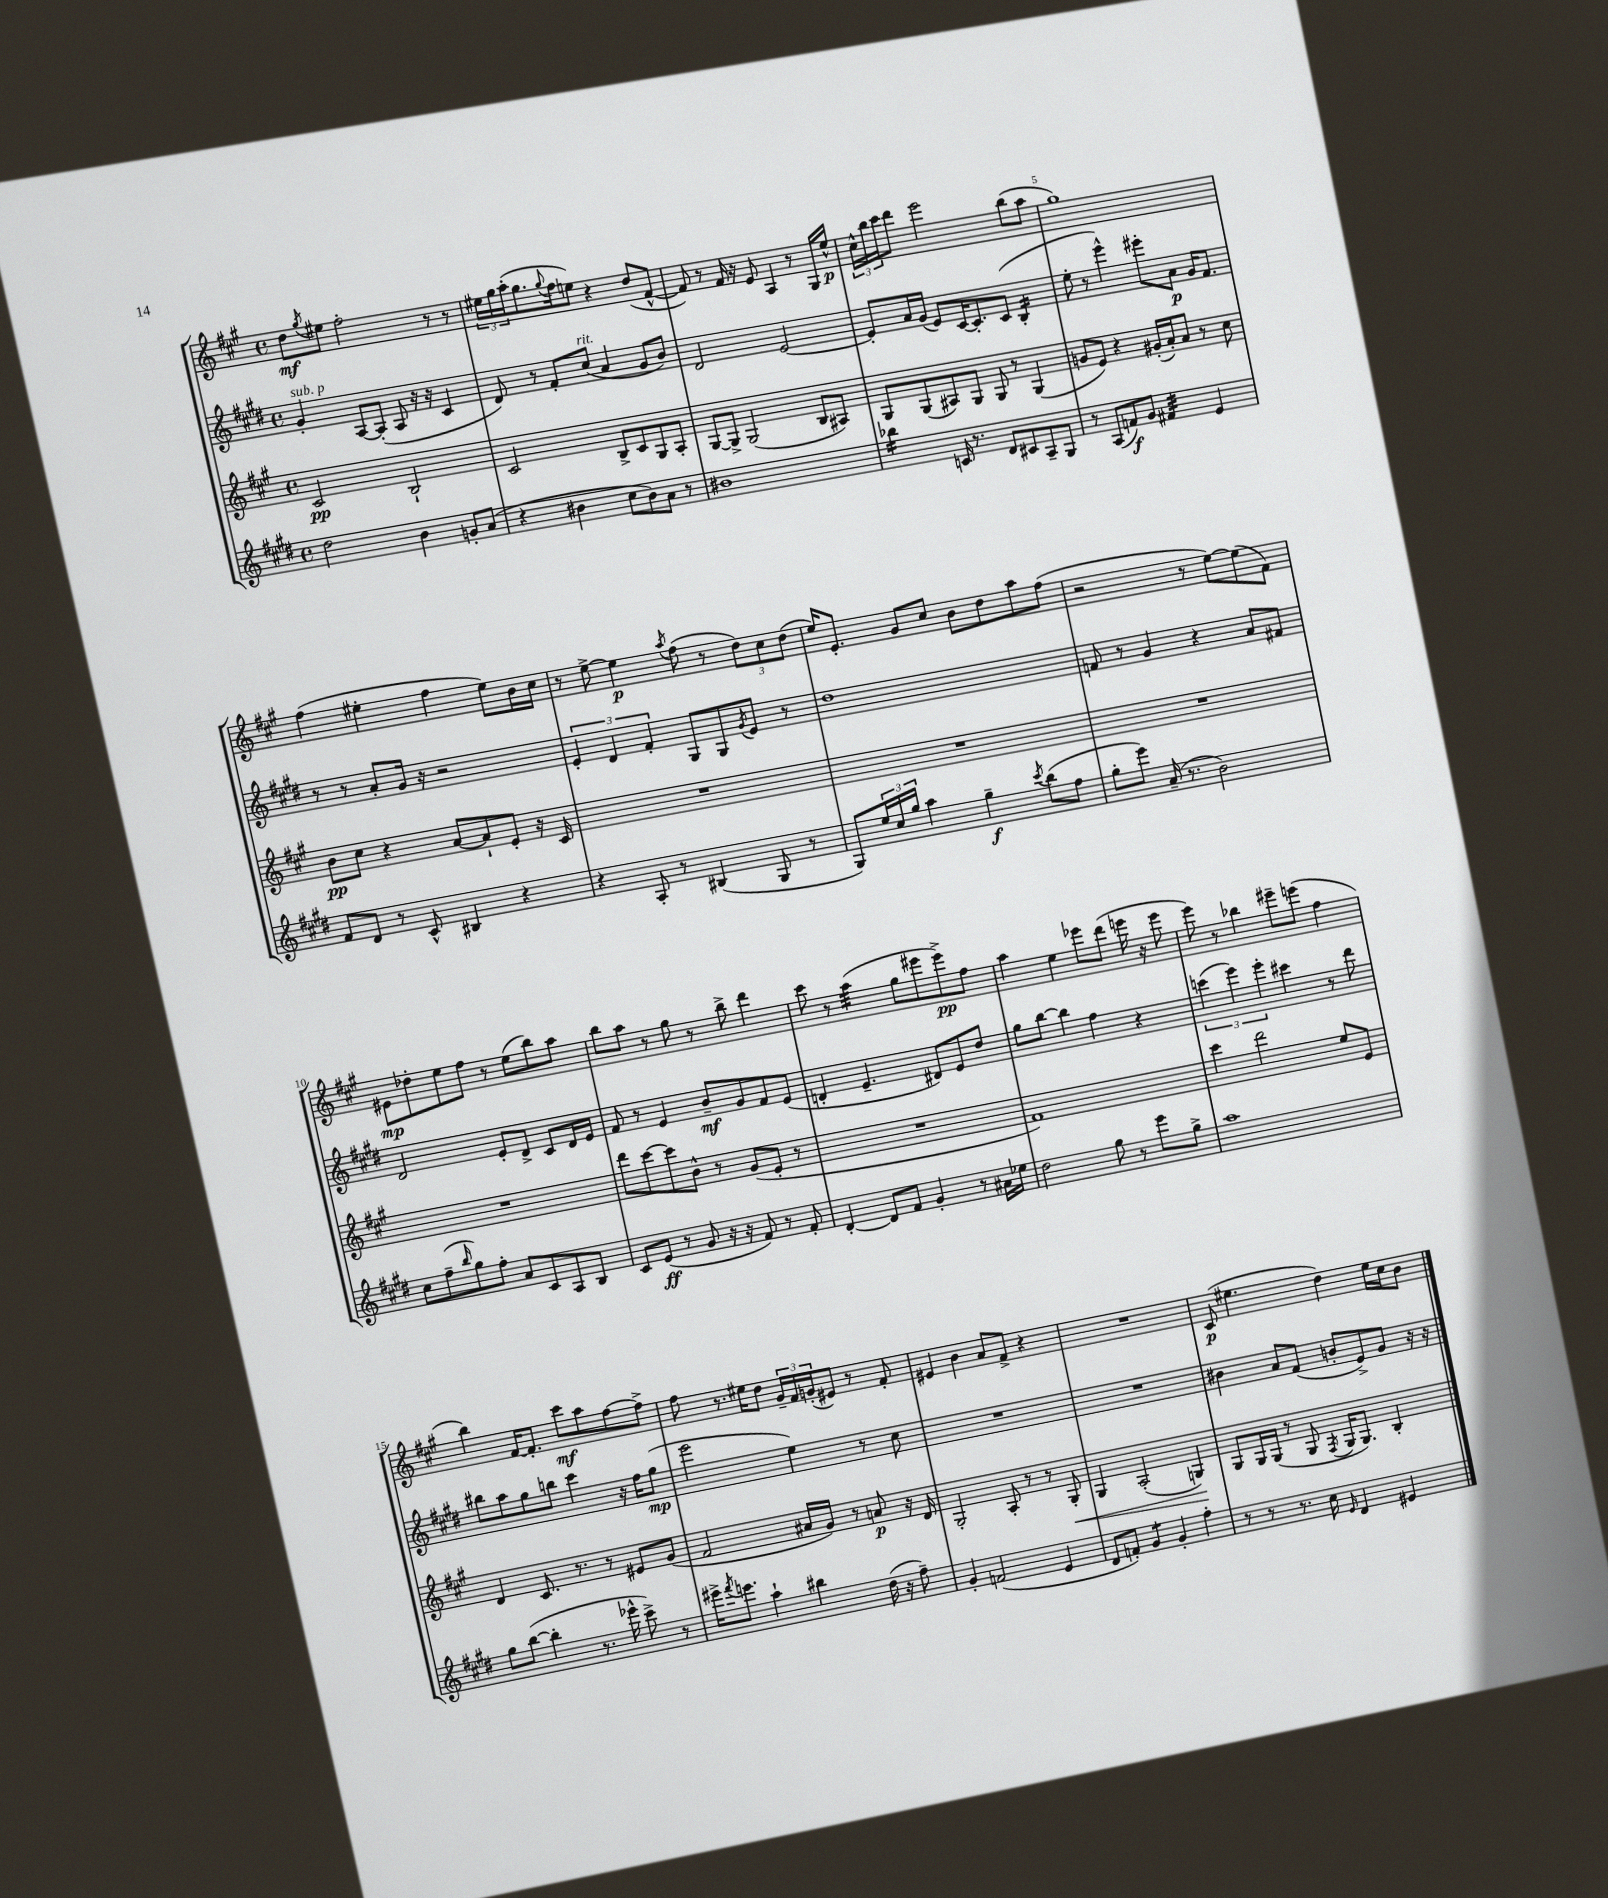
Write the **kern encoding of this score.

**kern	**kern	**kern	**kern
*staff4	*staff3	*staff2	*staff1
*clefG2	*clefG2	*clefG2	*clefG2
*k[f#c#g#d#]	*k[f#c#g#]	*k[f#c#g#d#]	*k[f#c#g#]
*M4/4	*M4/4	*M4/4	*M4/4
*met(c)	*met(c)	*met(c)	*met(c)
2dd#\	2c#/	4g#'/	8dd\L
.	.	.	8qgg#/
.	.	.	8ee#\J
.	.	[8A/L	2ff#'\
.	.	(8A'/]J	.
4b\	2B`/	8A/	.
.	.	16r	.
.	.	16r	.
8g'/L	.	4c#/	8r
(8a/J	.	.	8r
=	=	=	=
4r	2c#/	8d#/)	24ee#\LL
.	.	.	24gg#\
.	.	.	(24aa'\J
.	.	8r	8.gg#\
4b#\	.	8f#'/L	.
.	.	.	8qqgg#/
.	.	.	16ff#\k
.	.	(8cc#/J	8ee\J)
8cc#\L	8B^/L	4a/	4r
8b#\)	8c#/	.	.
8a\J	8G#/	8g#/L	(8dd/L
8r	8A'/J	8b/J)	[8f#^^/J
=	=	=	=
1b#	[8G#/L	2d#/	8f#/])
.	8G#^/]J	.	8r
.	(2G#/	.	16f#/
.	.	.	16r
.	.	.	8e/
.	.	[2e/	4A/
.	8B/L	.	8r
.	8A#/J)	.	16G#/LL
.	.	.	16ee^^/JJ
=	=	=	=
4bb-\	8G#/L	8e'/]L	24cc#^^\LL
.	.	.	24bb\
.	.	.	24ccc#\J
.	(8G#/	16a/L	8ddd\J
.	.	(16g#/JJ	.
16c/	8A#/)	8e/L)	2eee\
8.r	.	.	.
.	8G#/J	[16c#/K	.
.	.	8.c#'/]	.
8d#/L	8G#/	.	.
8c#/	8r	(8c#/J	.
8A~/	(4G#/	4B'/	(8bb\L
8G#/J	.	.	8aa\J
=	=	=	=
8r	8g/L	8ee'\	1gg#)
(8A/L	8e/J)	8r	.
8f/)	4r	4eee^^\)	.
8g#/J	.	.	.
4f#/	(16g#'/LL	8eee#'\L	.
.	16a'/J)	.	.
.	8a/J	8a\J	.
4e/	8r	16g#/LK	.
.	.	8.f#/J	.
.	8cc#\	.	.
=	=	=	=
8f#/L	8b\L	8r	(4ff#\
8d#/J	8cc#\J	8r	.
8r	4r	8a'/L	4ee#'\
8c#^^/	.	16g#/Jk	.
.	.	16r	.
4B#/	[8a/L	2r	4ff#\
.	8a`/]	.	.
4r	8e'/J	.	8ee#\L)
.	16r	.	16b\L
.	16c#/	.	16cc#\JJ
=	=	=	=
4r	1r	6e'/	8r
.	.	.	[8ee^\
.	.	6d#/	.
8A'/	.	.	4ee\]
.	.	6f#'/	.
8r	.	.	.
.	.	.	8qaa/
(4B#/	.	8G#/L	(8ff#\
.	.	8G#/	8r
.	.	8qg#/	.
8G#/	.	8e/J	12dd\L)
.	.	.	12cc#\
8r	.	8r	.
.	.	.	(12dd\J
=	=	=	=
8G#/L)	1r	1dd#	16ee/LK)
.	.	.	8.e'/J
24ee/L	.	.	.
24cc#/	.	.	.
24gg#/JJ	.	.	.
4aa\	.	.	8g#/L
.	.	.	8cc#/J
4gg#~\	.	.	8b\L
.	.	.	8dd\
8qccc#/	.	.	.
(8bb\L	.	.	8aa\
8ff#\J	.	.	(8ff#\J
=	=	=	=
8gg#'\L	1r	8f/	2r
8eee\J)	.	8r	.
(16a~/	.	4g#/	.
8.r	.	.	.
2b\)	.	4r	8r
.	.	.	[8ee\L)
.	.	8a/L	(8ee\]
.	.	8f#/J	8f#\J)
=	=	=	=
8cc#\L	1r	2d#/	8e#\L
(8ff#~\	.	.	8dd-'\
16qqbb/	.	.	.
8gg#\)	.	.	8ee\
8ff#'\J	.	.	8ff#\J
8a/L	.	8e'/L	8r
8c#/	.	8d#^/J	(8ee\L
8A/	.	8c#/L	8bb\)
8B/J	.	16d#/L	8aa\J
.	.	16e/JJ	.
=	=	=	=
8c#/L	8ddd\L	8f#/	8bb\L
(8e/J	[8ccc#\	8r	8aa\J
8r	8ccc#\]	4e/	8r
8g#/	8b^^\J	.	8gg#\
16r	8r	8b~/L	8r
16r	.	.	.
8f#/)	(8g#/L	8g#/	8bb^\
8r	8e'/J	8f#/	4ddd\
8f#'/	8r	(8e/J	.
=	=	=	=
[4d#'/	1r	4d'/	8ccc#\
.	.	.	8r
8d#/]L	.	4.e~/	(4aa\
8f#/J	.	.	.
4g#'/	.	.	8gg#\L
.	.	8d#/L)	8eee#\
8r	.	8e/	8eee#^\)
16a#\LL	.	8dd#/J	8ff#\J
16ee-\JJ	.	.	.
=	=	=	=
2dd#\	1f#)	8gg#\L	4aa\
.	.	[8bb\J	.
.	.	4bb\]	4ee\
8gg#\	.	4ff#\	8eee-\L
8r	.	.	(8ddd\J
8eee\L	.	4r	16eee\
.	.	.	16r
8gg#^\J	.	.	8eee\
=	=	=	=
1aa	4ccc#\	(6ccc\	8eee\)
.	.	.	8r
.	.	6eee\)	.
.	2ddd\	.	4bb-\
.	.	6eee'\	.
.	.	4ccc#\	8eee#~\L
.	.	.	(8eee\J
.	8ee/L	8r	4ff#\
.	8e/J	8ddd#\	.
=	=	=	=
8gg#\L	4d/	8bb#\L	4bb\)
([8bb\J	.	8aa\	.
4bb'\]	8.c#/	8gg#\	[16f#/LK
.	.	.	8.f#'/]J
.	.	8bb\J	.
.	8.r	.	.
8.r	.	4ccc#\	8ccc#\L
.	8r	.	8aa\
16eee-^^\	.	.	.
8ccc#^\)	8e#/L	16r	[8ff#\
.	.	16ff#\LK	.
8r	(8g#/J	(8gg#\J	8ff#^\]J
=	=	=	=
16eee#^\LK	2f#/	2eee\	8ff#\
8qfff#/	.	.	.
8.eee\J	.	.	.
.	.	.	8.r
4aa`\	.	.	.
.	.	.	16ee#\LK
.	.	.	8dd\J
4bb#\	16a#/LL	4ee\)	24g#~/LL
.	.	.	24f#/
.	16g#/JJ)	.	.
.	.	.	(24g'/J
.	8r	.	8e#/J)
(16dd#\	8a/	8r	8r
16r	.	.	.
8ff#~\)	16r	8cc#\	8f#'/
.	16d/	.	.
=	=	=	=
4g#'/	2G#'/	1r	4e#/
(2f/	.	.	4b\
.	8A'/	.	8a/L
.	8r	.	8f#^/J
4e/	8r	.	4r
.	8G#'/	.	.
=	=	=	=
8d#/L	4G#/	1r	1r
8f'/J)	.	.	.
4g#/	(2A'/	.	.
4g#'/	.	.	.
4ff#'\	4G/)	.	.
=	=	=	=
8r	8G#/L	4b#\	(8c#/
8r	16G#/L	.	4.ee#\
.	(16G#/JJ	.	.
8.r	8r	8a/L	.
.	8G#/	(8f#/J	.
16cc#\	.	.	.
16qqe/	8qF#/	.	.
4d#/	16G#/LK	8b'/L	4dd\)
.	8.G#/J)	.	.
.	.	8e^/)	.
4e#/	4B'/	8g#/J	16ee#\LL
.	.	.	16cc#\J
.	.	16r	8b\J
.	.	16r	.
==	==	==	==
*-	*-	*-	*-
